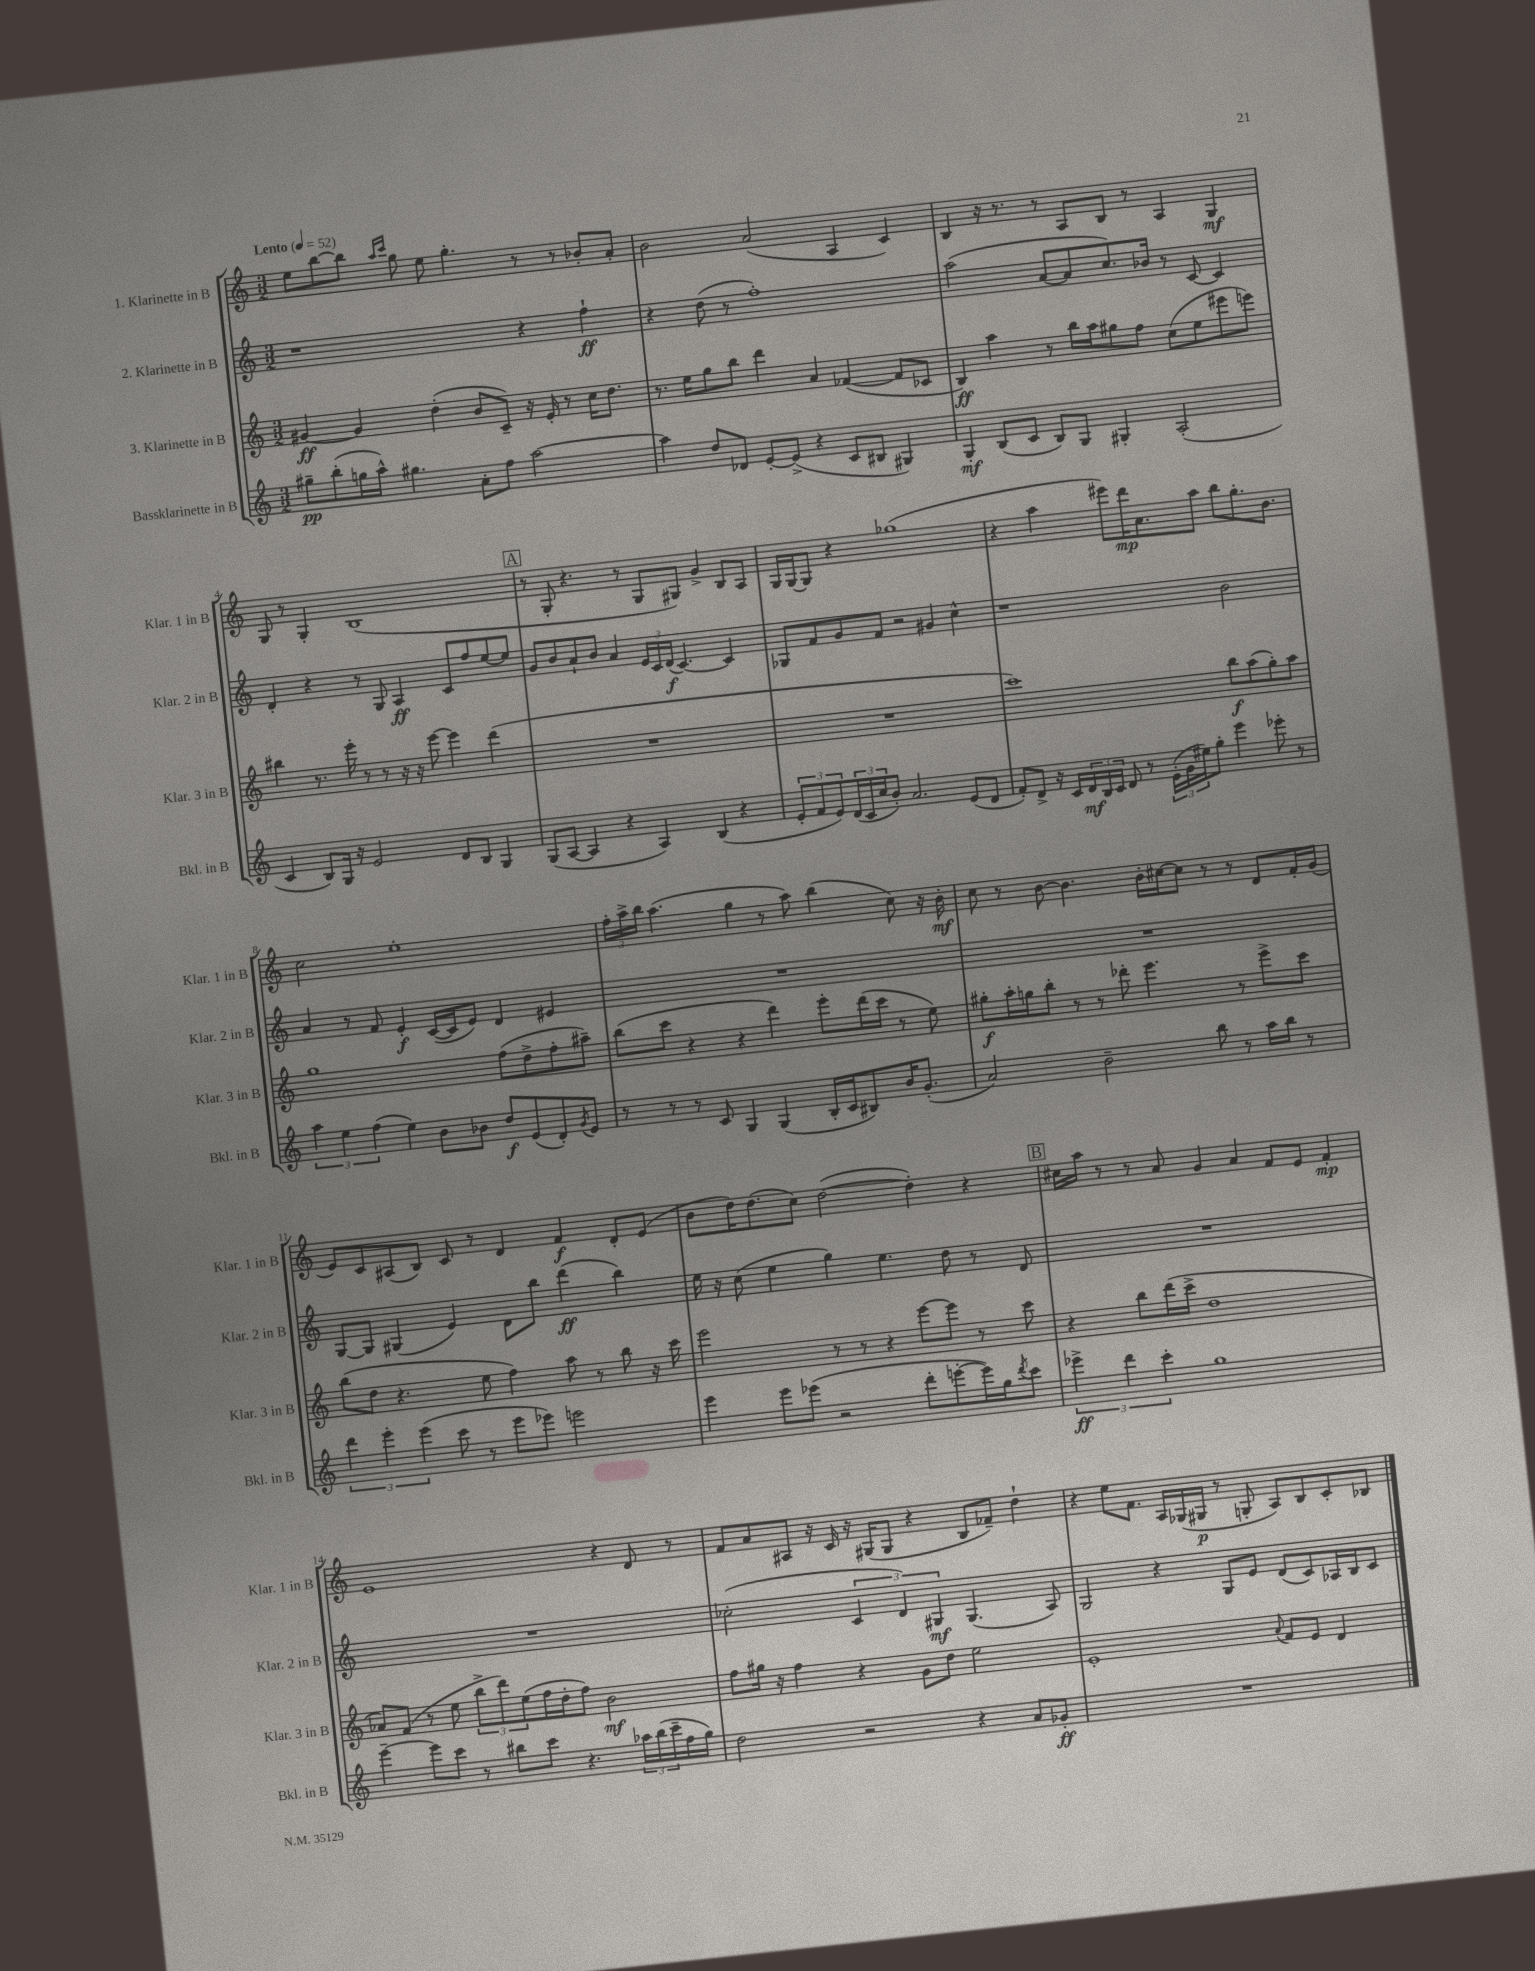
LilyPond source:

<<
\new StaffGroup <<
\new Staff = "s0" \with { instrumentName = "1. Klarinette in B" shortInstrumentName = "Klar. 1 in B" } {
    \clef treble \key c \major \numericTimeSignature \time 3/2 \tempo "Lento" 4 = 52
    e''8 b''8~ b''8 \grace { a''16 c'''16 } g''8 e''8 g''4.-. r8 r8 bes'8-. a'8-. |
    b'2 a'2( a4 c'4) |
    b4 r16 r8. r8 a8 b8 r8 a4 g4\mf |
    g8 r8 g4-. b1( |
    \mark \markup { \box "A" } r8 g8-. r4. r8 g8 gis8) g'4-> b8 a8 |
    g16 g16~ g8 r4 ges''1( |
    r4 a''4 eis'''8) d'''16\mp a'8. a''8 b''8 g''8.-. b'8. |
    c''2 e''1-. |
    \tuplet 3/2 { f''16-. a''16-> b''16 } a''4.( g''4 r8 a''8) b''4( c''8) r16 b'16-.\mf |
    c''8 r8 b'8~ b'4. b'16-. cis''16~ cis''8 r8 r8 d'8 f'16-. g'16( |
    e'8) c'8 ais8( b8) c'8 r8 d'4 f'4\f d'8-. e'8( |
    b'8 d''16) d''8.( c''8) d''2~( d''4-.) r4 |
    \mark \markup { \box "B" } cis''16 a''16 r8 r8 a'8 g'4 a'4 f'8 e'8 f'4-.\mp |
    e'1 r4 d'8 r8 |
    f'8 a'8 ais8 r16 c'16 r16 gis16( gis8 r4 b8 fes'8--) d''4-! |
    r4 e''8 f'8. a16 ges16( gis16\p r8 g8-. a8) b8 c'8-. bes8 \bar "|." |
}
\new Staff = "s1" \with { instrumentName = "2. Klarinette in B" shortInstrumentName = "Klar. 2 in B" } {
    \clef treble \key c \major \numericTimeSignature \time 3/2
    r1 r4 f''4-!\ff |
    r4 d''8( r8 f''1-.) |
    a''2( a'8~ a'8 c''8.) bes'16 r8 c'8~ c'4 |
    d'4-. r4 r8 g8 a4\ff c'8 f''8 e''8~ e''8 |
    \mark \markup { \box "A" } g'8 b'8 a'8-! b'8 a'4 \tuplet 3/2 { e'16 c'16 d'16\f( } c'4.~) c'4 |
    ges8 f'8 g'8 f'8 r2 gis'4 c''4-^ |
    r1 b'2 |
    a'4 r8 f'8 e'4-.\f c'16~( c'16 e'8) d'4 eis'4 |
    R1. |
    R1. |
    g8~ g8 gis4( e'4) d'8 b''8 d'''4\ff( b''4) |
    e''16 r16 c''8( e''4 g''4) e''4. d''8 r8 d'8 |
    \mark \markup { \box "B" } R1. |
    R1. |
    ces''2-.( \tuplet 3/2 { c'4 d'4) gis4\mf } gis4.( a8) |
    g2 r4 g8 e'8 d'8( c'8) aes16 b16 c'8 \bar "|." |
}
\new Staff = "s2" \with { instrumentName = "3. Klarinette in B" shortInstrumentName = "Klar. 3 in B" } {
    \clef treble \key c \major \numericTimeSignature \time 3/2
    gis'4~\ff gis'4 d''4-.( b'8 c'8--) r16 e'16-. r8 c''16 d''8. |
    r8. e''16 g''8 b''8 d'''4 a'4 fes'4~( fes'8 ces'8 |
    b4\ff) a''4 r8 b''16 a''16 gis''8 f''8 c''8( e''8 eis'''8 e'''8) |
    bis''4 r8. e'''16-. r8 r8 r16 r16 e'''8~ e'''4 d'''4( |
    \mark \markup { \box "A" } R1. |
    R1. |
    c'''1) b''8\f a''8( g''8-.) a''8 |
    g''1 f''8( d''8-> f''8-. ais''8--) |
    b''8( c'''8 r4 r4 d'''4) e'''8-. d'''16( c'''16 r8 e''8) |
    gis''8-.\f a''16-. g''16 b''8-. r8 r8 des'''8-. e'''4. r8 e'''8-> c'''8 |
    b''8( d''8 r4. e''8 f''4) a''8 r8 b''8 r16 c'''16 |
    e'''2 r8 r8 r4 e'''8~ e'''8 r8 c'''8 |
    \mark \markup { \box "B" } r4 b''8 d'''16( c'''16-> d''1 |
    aes'8) f'8( r8 e''8 \tuplet 3/2 { b''8-> d'''8) e''8( } f''16 d''16-. f''8) b'2\mf |
    f''8 gis''16 r16 f''4 r4 g'8 d''8 e''2 |
    e'1-. \appoggiatura { a'8 } f'8 e'8 d'4 \bar "|." |
}
\new Staff = "s3" \with { instrumentName = "Bassklarinette in B" shortInstrumentName = "Bkl. in B" } {
    \clef treble \key c \major \numericTimeSignature \time 3/2
    gis''8--\pp b''8-.( g''16 a''16-^) gis''4. a'8-. f''8 a''2~ |
    a''4 d''8 des'8 e'8~-. e'8->( r4 c'8 bis8 gis4) |
    g4-.\mf b8( c'8 b8) g8 gis4-. a2-.( |
    c'4 b8) g16 r16 e'2 d'8 b8 g4 |
    \mark \markup { \box "A" } g8( a8~ a4 r4 a4) b4( r4 |
    \tuplet 3/2 { e'8-. f'8 e'8) } \tuplet 3/2 { d'16( c'16 c''16 } b'8-.) a'2. e'8( d'8 |
    f'8-.) d'8-> r16 c'16 \tuplet 3/2 { d'16\mf b16 c'16 } d'8 r8 \tuplet 3/2 { e'16-.( g'16 eis''16) } g''8-. e'''4 ees'''8-. r8 |
    \tuplet 3/2 { a''4 e''4 f''4( } e''4) b'8 bes'8 d''8\f e'8( d'8-.) \acciaccatura { g'8 } e'8 |
    r8 r8 r8 c'8 g4 g4( b16-. c'16 bis8) b'16 g'8.-.( |
    a'2) b'2-- b''8 r8 a''16 b''16 r8 |
    \tuplet 3/2 { d'''4 e'''4-. e'''4( } c'''8 r8 e'''8 ees'''8) e'''2 |
    e'''4 e'''8 ees'''8( r2 d'''8-. e'''8~-. e'''16) g''16 \acciaccatura { d'''8 } c'''8 |
    \mark \markup { \box "B" } \tuplet 3/2 { ees'''4->\ff d'''4 c'''4-. } g''1 |
    e'''4~-- e'''8 c'''8 r8 bis''8 c'''8 r4. \tuplet 3/2 { aes''16 bis''16( c'''16-- } f''16 g''16) |
    d''2 r2 r4 a'8 ges'8-.\ff |
    R1. \bar "|." |
}
>>
>>
